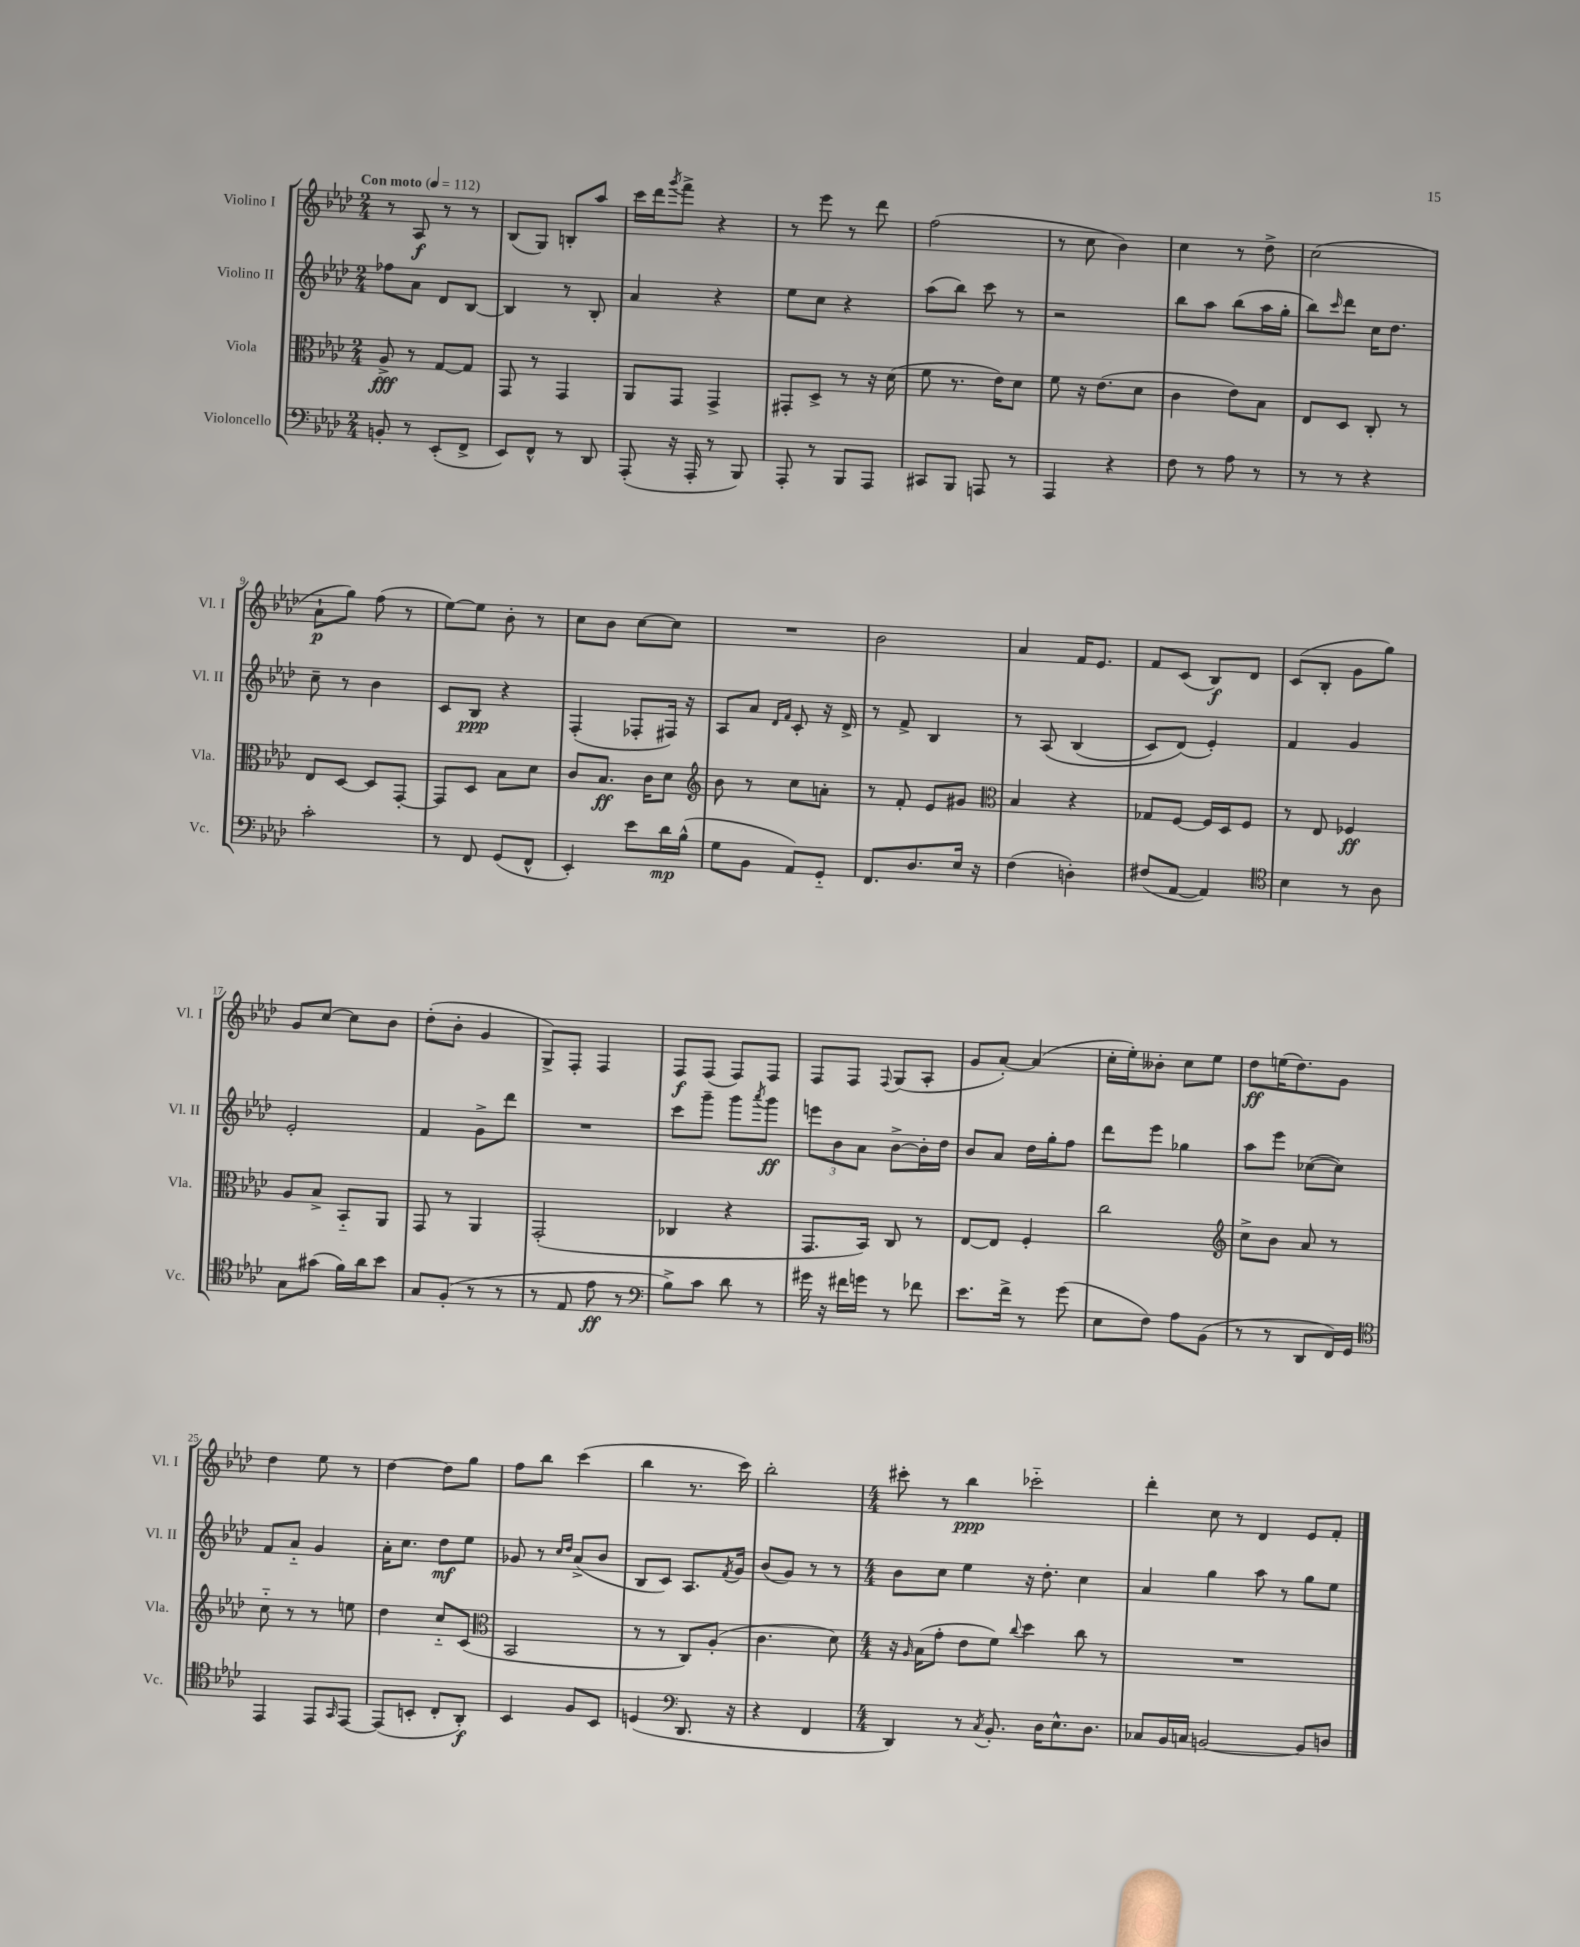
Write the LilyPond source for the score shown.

<<
\new StaffGroup <<
\new Staff = "s0" \with { instrumentName = "Violino I" shortInstrumentName = "Vl. I" } {
    \clef treble \key aes \major \numericTimeSignature \time 2/4 \tempo "Con moto" 4 = 112
    r8 aes8\f r8 r8 |
    bes8( g8) b8-. aes''8 |
    c'''16 des'''16 \acciaccatura { g'''8 } f'''8-> r4 |
    r8 ees'''8 r8 des'''8 |
    f''2( |
    r8 c''8 bes'4) |
    c''4 r8 des''8-> |
    c''2( |
    aes'8-!\p g''8) f''8( r8 |
    ees''8~) ees''8 bes'8-. r8 |
    c''8 bes'8 c''8~ c''8 |
    R2 |
    bes'2 |
    aes'4 f'16 ees'8. |
    f'8 c'8( bes8\f) des'8 |
    c'8( bes8-. g'8 g''8) |
    g'8 c''8~ c''8 bes'8 |
    des''8-.( bes'8-. g'4 |
    g8->) f8-. f4 |
    f8\f f8( f8) f8 |
    f8 f8 \appoggiatura { f8 } g8( aes8-. |
    g'8 aes'8~-.) aes'4( |
    c''16-. ees''16-.) beses'8-. c''8 ees''8 |
    des''8\ff e''16( des''8.) g'8 |
    des''4 ees''8 r8 |
    des''4~ des''8 g''8 |
    f''8 bes''8 c'''4( |
    bes''4 r8. c'''16) |
    bes''2-. |
    \numericTimeSignature \time 4/4 cis'''8-. r8 bes''4\ppp ces'''2-_ |
    des'''4-. c''8 r8 des'4 ees'8 f'8-. \bar "|." |
}
\new Staff = "s1" \with { instrumentName = "Violino II" shortInstrumentName = "Vl. II" } {
    \clef treble \key aes \major \numericTimeSignature \time 2/4
    fes''8 aes'8 des'8 bes8~ |
    bes4 r8 bes8-. |
    aes'4 r4 |
    ees''8 c''8 r4 |
    aes''8( bes''8) c'''8 r8 |
    r2 |
    bes''8 aes''8 bes''8( aes''16 g''16-. |
    bes''8) \grace { c'''16 } des'''8 c''16 des''8. |
    c''8-- r8 bes'4 |
    c'8 bes8\ppp r4 |
    f4-.( fes8-. fis16) r16 |
    aes8 aes'8 \grace { des'16 f'16 } c'8-. r16 des'16-> |
    r8 f'8-> bes4 |
    r8 aes8\( bes4( |
    c'8) des'8(\) ees'4-.) |
    f'4 g'4 |
    ees'2-. |
    f'4 g'8-> des'''8 |
    R2 |
    c'''8 g'''8-- g'''8 \acciaccatura { aes'''8 } g'''8\ff |
    \tuplet 3/2 { e'''8 bes'8 aes'8 } bes'8~-> bes'16-. des''16 |
    bes'8 aes'8 des''16 g''16-. f''8 |
    des'''8 ees'''8 ges''4 |
    aes''8 ees'''8 ces''8~( ces''8) |
    f'8 aes'8-_ g'4 |
    aes'16-. c''8. des''8\mf ees''8 |
    ges'8 r8 \grace { c''16 des''16 } aes'8->( bes'8 |
    bes8 c'8) aes8. \acciaccatura { f'8 } g'16 |
    bes'8( g'8) r8 r8 |
    \numericTimeSignature \time 4/4 bes'8 c''8 ees''4 r16 des''8.-. c''4 |
    aes'4 g''4 aes''8 r8 g''8 ees''8 \bar "|." |
}
\new Staff = "s2" \with { instrumentName = "Viola" shortInstrumentName = "Vla." } {
    \clef alto \key aes \major \numericTimeSignature \time 2/4
    aes8->\fff r8 g8~ g8 |
    g,8 r8 g,4 |
    aes,8 g,8 g,4-> |
    gis,8-. des8-> r8 r16 des'16( |
    f'8 r8. ees'16) des'8 |
    f'8 r16 ees'8.( des'8 |
    c'4 ees'8) bes8 |
    ees8 des8 c8-. r8 |
    ees8 des8~ des8 g,8~-. |
    g,8 des8 bes8 des'8 |
    c'8 bes8.\ff c'16 des'8 |
    \clef treble bes'8 r8 c''8 a'8-. |
    r8 f'8-. ees'8 gis'8 |
    \clef alto bes4 r4 |
    ges8 f8~ f16 des16 f8 |
    r8 ees8 fes4\ff |
    aes8 bes8-> bes,8-_ aes,8 |
    g,8 r8 aes,4 |
    g,2-.( |
    ces4 r4 |
    g,8. bes,16) c8 r8 |
    ees8~ ees8 f4-. |
    c''2 |
    \clef treble c''8-> bes'8 aes'8 r8 |
    c''8-_ r8 r8 e''8 |
    des''4 c''8-_ c'8( |
    \clef alto bes,2 |
    r8 r8 c8) aes8-.( |
    c'4. des'8) |
    \numericTimeSignature \time 4/4 r16 \grace { aes16 } bes16( g'8-. ees'8 f'8) \appoggiatura { c''8 } des''4 c''8 r8 |
    R1 \bar "|." |
}
\new Staff = "s3" \with { instrumentName = "Violoncello" shortInstrumentName = "Vc." } {
    \clef bass \key aes \major \numericTimeSignature \time 2/4
    b,8-. r8 ees,8-.( f,8-> |
    ees,8) f,8-^ r8 des,8 |
    aes,,8-.( r16 aes,,16-. r8 bes,,8) |
    aes,,8-. r8 bes,,8 aes,,8 |
    cis,8 bes,,8 a,,8 r8 |
    aes,,4 r4 |
    f8 r8 aes8 r8 |
    r8 r8 r4 |
    c'2-. |
    r8 f,8 g,8( f,8-^ |
    ees,4-.) ees'8 des'16\mp bes16-^( |
    g8 bes,8 aes,8) g,8-_ |
    f,8. des8. ees16 r16 |
    f4( d4-.) |
    fis8( aes,8~ aes,4) |
    \clef tenor bes4 r8 aes8 |
    g8 gis'8( f'16) aes'16 bes'8 |
    g8 f8-.( r8 r8 |
    r8 ees8 ees'8\ff r8 |
    \clef bass bes8->) c'8 des'8 r8 |
    gis'16 r16 fis'16 g'16 r8 fes'8 |
    ees'8. f'16-> r8 g'8( |
    ees8 f8) aes8 bes,8( |
    r8 r8 des,8 f,16) g,16 |
    \clef tenor ees,4 ees,8 \grace { g,16 } ees,8~ |
    ees,8( b,8-. c8-. aes,8-.\f) |
    bes,4 f8 bes,8 |
    d4( \clef bass des,8. r16 |
    r4 f,4 |
    \numericTimeSignature \time 4/4 des,4) r8 \acciaccatura { c8 } bes,8.-. des16 ees8.-^ des8. |
    ces8 bes,16 c16 b,2~ b,8 d8 \bar "|." |
}
>>
>>
